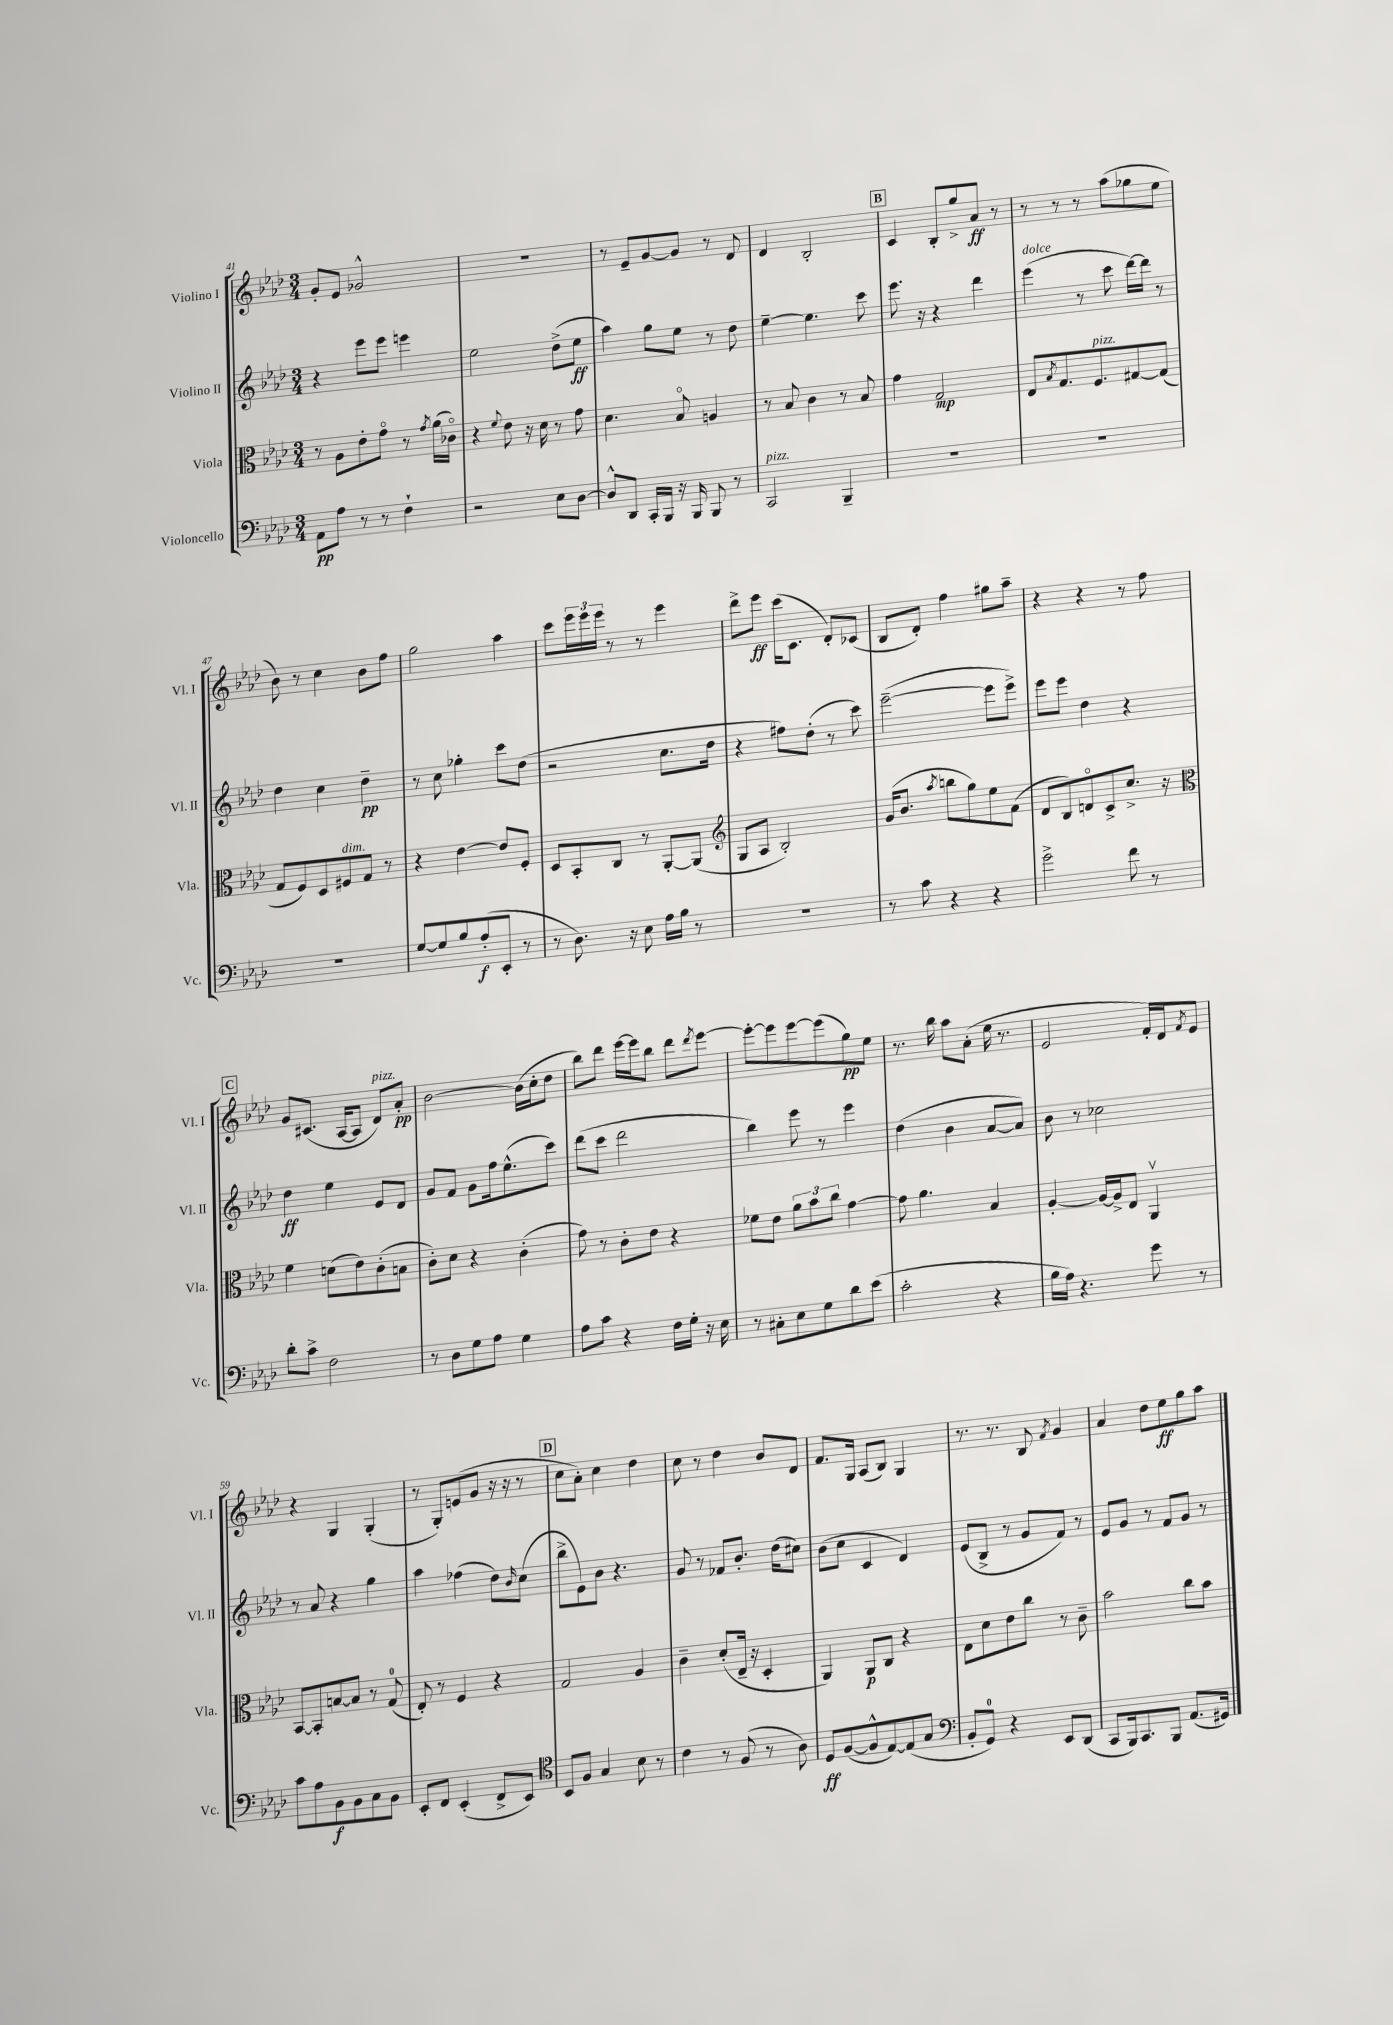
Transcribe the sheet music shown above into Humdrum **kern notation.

**kern	**dynam	**kern	**dynam	**kern	**dynam	**kern	**dynam
*part4	*part4	*part3	*part3	*part2	*part2	*part1	*part1
*staff4	*staff4	*staff3	*staff3	*staff2	*staff2	*staff1	*staff1
*I"Violoncello	*	*I"Viola	*	*I"Violino II	*	*I"Violino I	*
*I'Vc.	*	*I'Vla.	*	*I'Vl. II	*	*I'Vl. I	*
*clefF4	*	*clefC3	*	*clefG2	*	*clefG2	*
*k[b-e-a-d-]	*	*k[b-e-a-d-]	*	*k[b-e-a-d-]	*	*k[b-e-a-d-]	*
*M3/4	*	*M3/4	*	*M3/4	*	*M3/4	*
=41	=41	=41	=41	=41	=41	=41	=41
8AA-\L	pp	8r	.	4r	.	8g'/L	.
8A-\J	.	8A-\L	.	.	.	8e-/J	.
8r	.	8e-'\	.	8eee-\L	.	2g-X^^/	.
8r	.	8g\J	.	8eee-\J	.	.	.
4F`\	.	8r	.	4eeen\	.	.	.
.	.	8qg/	.	.	.	.	.
.	.	(16a-\LL	.	.	.	.	.
.	.	16c-X\JJ)	.	.	.	.	.
=42	=42	=42	=42	=42	=42	=42	=42
2r	.	4r	.	2ee-\	.	2.r	.
.	.	8qqf/	.	.	.	.	.
.	.	8e-\	.	.	.	.	.
.	.	16r	.	.	.	.	.
.	.	16d-\	.	.	.	.	.
8E-\L	.	8r	.	(8dd-^\L	.	.	.
[8D-\J	.	8g\	.	8ee-\J	ff	.	.
=43	=43	=43	=43	=43	=43	=43	=43
8D-^^/L]	.	4.d-\	.	4aa-\)	.	8r	.
8DD-/J	.	.	.	.	.	8e-~/L	.
16CC'/LL	.	.	.	8gg\L	.	[8g/	.
16BBB-/JJ	.	.	.	.	.	.	.
16r	.	8B-/	.	8ee-\J	.	8g/J]	.
16BBB-/	.	.	.	.	.	.	.
8BBB-/	.	4An/	.	8r	.	8r	.
8r	.	.	.	8dd-\	.	8d-/	.
=44	=44	=44	=44	=44	=44	=44	=44
!LO:TX:a:i:t=pizz.	!	!	!	!	!	!	!
2CC/	.	8r	.	[4ee-~\	.	4d-/	.
.	.	8B-/	.	.	.	.	.
.	.	4c\	.	4.ee-\]	.	2B-'/	.
4BBB-~/	.	8r	.	.	.	.	.
.	.	8B-/	.	8ccc\	.	.	.
!!LO:REH:place=s1:t=B
=45	=45	=45	=45	=45	=45	=45	=45
2.r	.	4g\	.	8.eee-\	.	4c/	.
.	.	.	.	16r	.	.	.
.	.	2G/	mp	4r	.	8B-'/L	.
.	.	.	.	.	.	8gg^/	.
.	.	.	.	4ddd-\	.	8a-/J	ff
.	.	.	.	.	.	8r	.
=46	=46	=46	=46	=46	=46	=46	=46
!	!	!	!	!LO:TX:a:i:t=dolce	!	!	!
2.r	.	8E-/L	.	(4eee-\	.	8r	.
.	.	8qB-/	.	.	.	.	.
.	.	8.G/	.	.	.	8r	.
.	.	.	.	8r	.	8r	.
!	!	!LO:TX:a:i:t=pizz.	!	!	!	!	!
.	.	8.F/	.	.	.	.	.
.	.	.	.	8ccc\	.	(8aa-\L	.
.	.	[8G#X/	.	[16ddd-\LL)	.	8gg-X\	.
.	.	.	.	16ddd-\JJ]	.	.	.
.	.	(8G#/J]	.	8r	.	8ee-\J	.
!!LO:LB:g=z
=47	=47	=47	=47	=47	=47	=47	=47
2.r	.	8G/L	.	4dd-\	.	8b-\)	.
.	.	8F/)	.	.	.	8r	.
.	.	8D-/	.	4cc\	.	4cc\	.
!	!	!LO:TX:a:i:t=dim.	!	!	!	!	!
.	.	8F#X/	.	.	.	.	.
.	.	8G/J	.	4dd-~\	pp	8b-\L	.
.	.	8r	.	.	.	8ff\J	.
=48	=48	=48	=48	=48	=48	=48	=48
[8G/L	.	4r	.	8r	.	2gg\	.
8G/]	.	.	.	8cc\	.	.	.
8B-/	.	[4e-\	.	4gg-X'\	.	.	.
(8A-'/	f	.	.	.	.	.	.
8EE-'/J	.	8e-/L]	.	8ccc\L	.	4aa-\	.
8r	.	8F'/J	.	(8dd-\J	.	.	.
=49	=49	=49	=49	=49	=49	=49	=49
8r	.	8D-/L	.	2r	.	8ccc\L	.
8.D-\)	.	8BB-'/	.	.	.	24eee-\L	.
.	.	.	.	.	.	24eee-\	.
.	.	.	.	.	.	24eee-\JJ	.
.	.	8C/J	.	.	.	8r	.
16r	.	.	.	.	.	.	.
8E-\	.	8r	.	.	.	8r	.
16A-\LL	.	[8AA-'/L	.	8.cc\L	.	4eee-\	.
16B-\JJ	.	.	.	.	.	.	.
8r	.	(8AA-/J]	.	.	.	.	.
.	.	.	.	16dd-\Jk	.	.	.
=50	=50	=50	=50	=50	=50	=50	=50
*	*	*clefG2	*	*	*	*	*
2.r	.	8G/L	.	4r	.	8ddd-^\L	.
.	.	8A-/J	.	.	.	8eee-\J	ff
.	.	2B-'/)	.	8ff#X\L)	.	(16ccc\KL	.
.	.	.	.	.	.	8.c\J	.
.	.	.	.	(8dd-'\J	.	.	.
.	.	.	.	8r	.	8d-'/L)	.
.	.	.	.	8ccc\)	.	(8c-X/J	.
=51	=51	=51	=51	=51	=51	=51	=51
8r	.	(16g/KL	.	([2eee-~\	.	8B-/L	.
.	.	8.b-/J	.	.	.	.	.
8c\	.	.	.	.	.	8d-'/J)	.
.	.	8qaa-/	.	.	.	.	.
4r	.	8bbn\L	.	.	.	4ff\	.
.	.	8gg\)	.	.	.	.	.
4r	.	8ee-\	.	8eee-\L]	.	8gg#X\L	.
.	.	(8f\J	.	8eee-^\J)	.	8aa-~\J	.
=52	=52	=52	=52	=52	=52	=52	=52
2g^\	.	8d-/L	.	8eee-\L	.	4r	.
.	.	8B-/)	.	8eee-\J	.	.	.
.	.	8dn/	.	4dd-\	.	4r	.
.	.	8c^/	.	.	.	.	.
8f\	.	8.cc^/J	.	4r	.	8r	.
8r	.	.	.	.	.	8ff\	.
.	.	16r	.	.	.	.	.
!!LO:LB:g=z
!!LO:REH:place=s1:t=C
=53	=53	=53	=53	=53	=53	=53	=53
*	*	*clefC3	*	*	*	*	*
8d-'\L	.	4f\	.	4dd-\	ff	8g/L	.
8c^\J	.	.	.	.	.	(8.c#X/J	.
2F\	.	(8dn\L	.	4ee-\	.	.	.
.	.	.	.	.	.	[16A-/KL	.
.	.	8e-\)	.	.	.	8A-/J]	.
!	!	!	!	!	!	!LO:TX:a:i:t=pizz.	!
.	.	(8c'\	.	8e-/L	.	8d-/L)	.
.	.	8Bn\J	.	8d-/J	.	8a-'/J	pp
=54	=54	=54	=54	=54	=54	=54	=54
8r	.	8c'\L)	.	8g/L	.	[2b-\	.
8D-\L	.	8d-\J	.	8f/J	.	.	.
8G\	.	4r	.	8g\L	.	.	.
8A-\J	.	.	.	16ff\k	.	.	.
.	.	.	.	(8.ee-^^\	.	.	.
4G\	.	(4c'\	.	.	.	(16b-\LL]	.
.	.	.	.	.	.	16cc'\J	.
.	.	.	.	8ccc\J)	.	8dd-\J	.
=55	=55	=55	=55	=55	=55	=55	=55
8A-\L	.	8g\)	.	(8ddd-\L	.	8bb-\L)	.
8c\J	.	8r	.	8ccc\J	.	8ddd-\J	.
4r	.	8c'\L	.	2ddd-\	.	[16eee-\LL	.
.	.	.	.	.	.	16eee-\J]	.
.	.	8e-\J	.	.	.	8bb-\J	.
16F\LL	.	4r	.	.	.	8ddd-\L	.
16G'\JJ	.	.	.	.	.	.	.
.	.	.	.	.	.	8qddd-/	.
16r	.	.	.	.	.	[8eee-\J	.
16E-\	.	.	.	.	.	.	.
=56	=56	=56	=56	=56	=56	=56	=56
8r	.	8f-X\L	.	4bb-\)	.	8eee-'\L_	.
8C#X'\L	.	8e-\J	.	.	.	8eee-\]	.
8E-\	.	12a-\L	.	8eee-\	.	[8eee-\	.
.	.	12b-\	.	.	.	.	.
8G\	.	.	.	8r	.	(8eee-\]	.
.	.	12cc\J	.	.	.	.	.
8d-\	.	[4g\	.	4eee-\	.	8gg\)	pp
(8e-\J	.	.	.	.	.	8ee-\J	.
=57	=57	=57	=57	=57	=57	=57	=57
2c'\	.	8g\]	.	(4dd-\	.	8.r	.
.	.	4.a-\	.	.	.	.	.
.	.	.	.	.	.	16bb-\	.
.	.	.	.	4b-\	.	8aa-\L	.
.	.	.	.	.	.	(8a-'\J	.
4r	.	4B-/	.	[8a-/L	.	16ee-\	.
.	.	.	.	.	.	8.r	.
.	.	.	.	8a-/J])	.	.	.
=58	=58	=58	=58	=58	=58	=58	=58
16B-\LL	.	[4A-'/	.	8b-\	.	2e-/	.
16A-\JJ)	.	.	.	.	.	.	.
4.r	.	.	.	8r	.	.	.
.	.	16A-/LL_	.	2cc-X\	.	.	.
.	.	16A-^/J]	.	.	.	.	.
.	.	8E-/J	.	.	.	.	.
8g\	.	4AA-v/	.	.	.	16f'/LL)	.
.	.	.	.	.	.	16d-/J	.
.	.	.	.	.	.	8qf/	.
8r	.	.	.	.	.	8e-/J	.
!!LO:LB:g=z
=59	=59	=59	=59	=59	=59	=59	=59
8c\L	.	[8BB-/L	.	8r	.	4r	.
8A-\	.	8BB-'/]	.	8a-/	.	.	.
8BB-\	f	[8Bn/	.	4r	.	4G/	.
8BB-\	.	8B/J]	.	.	.	.	.
8C\	.	8r	.	4gg\	.	(4G'/	.
8BB-\J	.	(8G/	.	.	.	.	.
=60	=60	=60	=60	=60	=60	=60	=60
8EE-'/L	.	8E-'/)	.	4aa-\	.	8r	.
8FF/J	.	8r	.	.	.	8G'/L)	.
(4EE-'/	.	4F/	.	(4ff-X\	.	(8en/	.
.	.	.	.	.	.	8g/J	.
8FF^/L	.	4r	.	8dd-\L)	.	16r	.
.	.	.	.	.	.	16r	.
.	.	.	.	16qqb-/	.	.	.
8EE-/J)	.	.	.	(8cc\J	.	8r	.
!!LO:REH:place=s1:t=D
=61	=61	=61	=61	=61	=61	=61	=61
*clefC4	*	*	*	*	*	*	*
8BB-/L	.	2G/	.	8bb-^\L	.	8cc\L	.
8F/J	.	.	.	8e-\)	.	8a-'\J)	.
4G/	.	.	.	8b-\J	.	4cc\	.
.	.	.	.	4.r	.	.	.
8B-\	.	4A-/	.	.	.	4dd-\	.
8r	.	.	.	.	.	.	.
=62	=62	=62	=62	=62	=62	=62	=62
4c\	.	4c~\	.	8g/	.	8cc\	.
.	.	.	.	8r	.	8r	.
8r	.	(8d-'/L	.	8f-X/L	.	4dd-\	.
(8F/	.	16E-~/Jk	.	8.b-'/J	.	.	.
.	.	16r	.	.	.	.	.
8r	.	4D-'/	.	.	.	8b-/L	.
.	.	.	.	(16dd-\KL	.	.	.
8A-\)	.	.	.	8cc#X\J)	.	8d-/J	.
=63	=63	=63	=63	=63	=63	=63	=63
8D-/L	ff	4AA-/)	.	(8b-\L	.	8.f/L	.
([8F/	.	.	.	8cc\J	.	.	.
.	.	.	.	.	.	16G/Jk	.
8F^^/]	.	8AA-/L	p	4c/	.	(8A-/L	.
[8E-/)	.	8C/J	.	.	.	8B-/J)	.
(8E-/]	.	4r	.	4d-/)	.	4G/	.
8G/J	.	.	.	.	.	.	.
=64	=64	=64	=64	=64	=64	=64	=64
*clefF4	*	*	*	*	*	*	*
8BB-'/L	.	8E-\L	.	(8e-/L	.	8.r	.
8GG/J)	.	8d-\	.	8B-^/J	.	.	.
.	.	.	.	.	.	8.r	.
4r	.	8e-\	.	8r	.	.	.
.	.	8cc\J	.	8g/L	.	8B-/	.
.	.	.	.	.	.	8qf/	.
8EE-/L	.	8r	.	8f/J)	.	4g/	.
(8DD-/J	.	8c~\	.	8r	.	.	.
=65	=65	=65	=65	=65	=65	=65	=65
8CC/L	.	2b-\	.	8e-/L	.	4a-/	.
16BBB-/k)	.	.	.	8g/J	.	.	.
8.CC/	.	.	.	.	.	.	.
.	.	.	.	8r	.	8dd-\L	.
8BBB-/J	.	.	.	8f/L	.	8ee-\	ff
(8.AA-/L	.	8cc\L	.	8g/J	.	8gg\	.
.	.	8b-\J	.	8r	.	8aa-\J	.
16GG#X/Jk)	.	.	.	.	.	.	.
==	==	==	==	==	==	==	==
*-	*-	*-	*-	*-	*-	*-	*-
